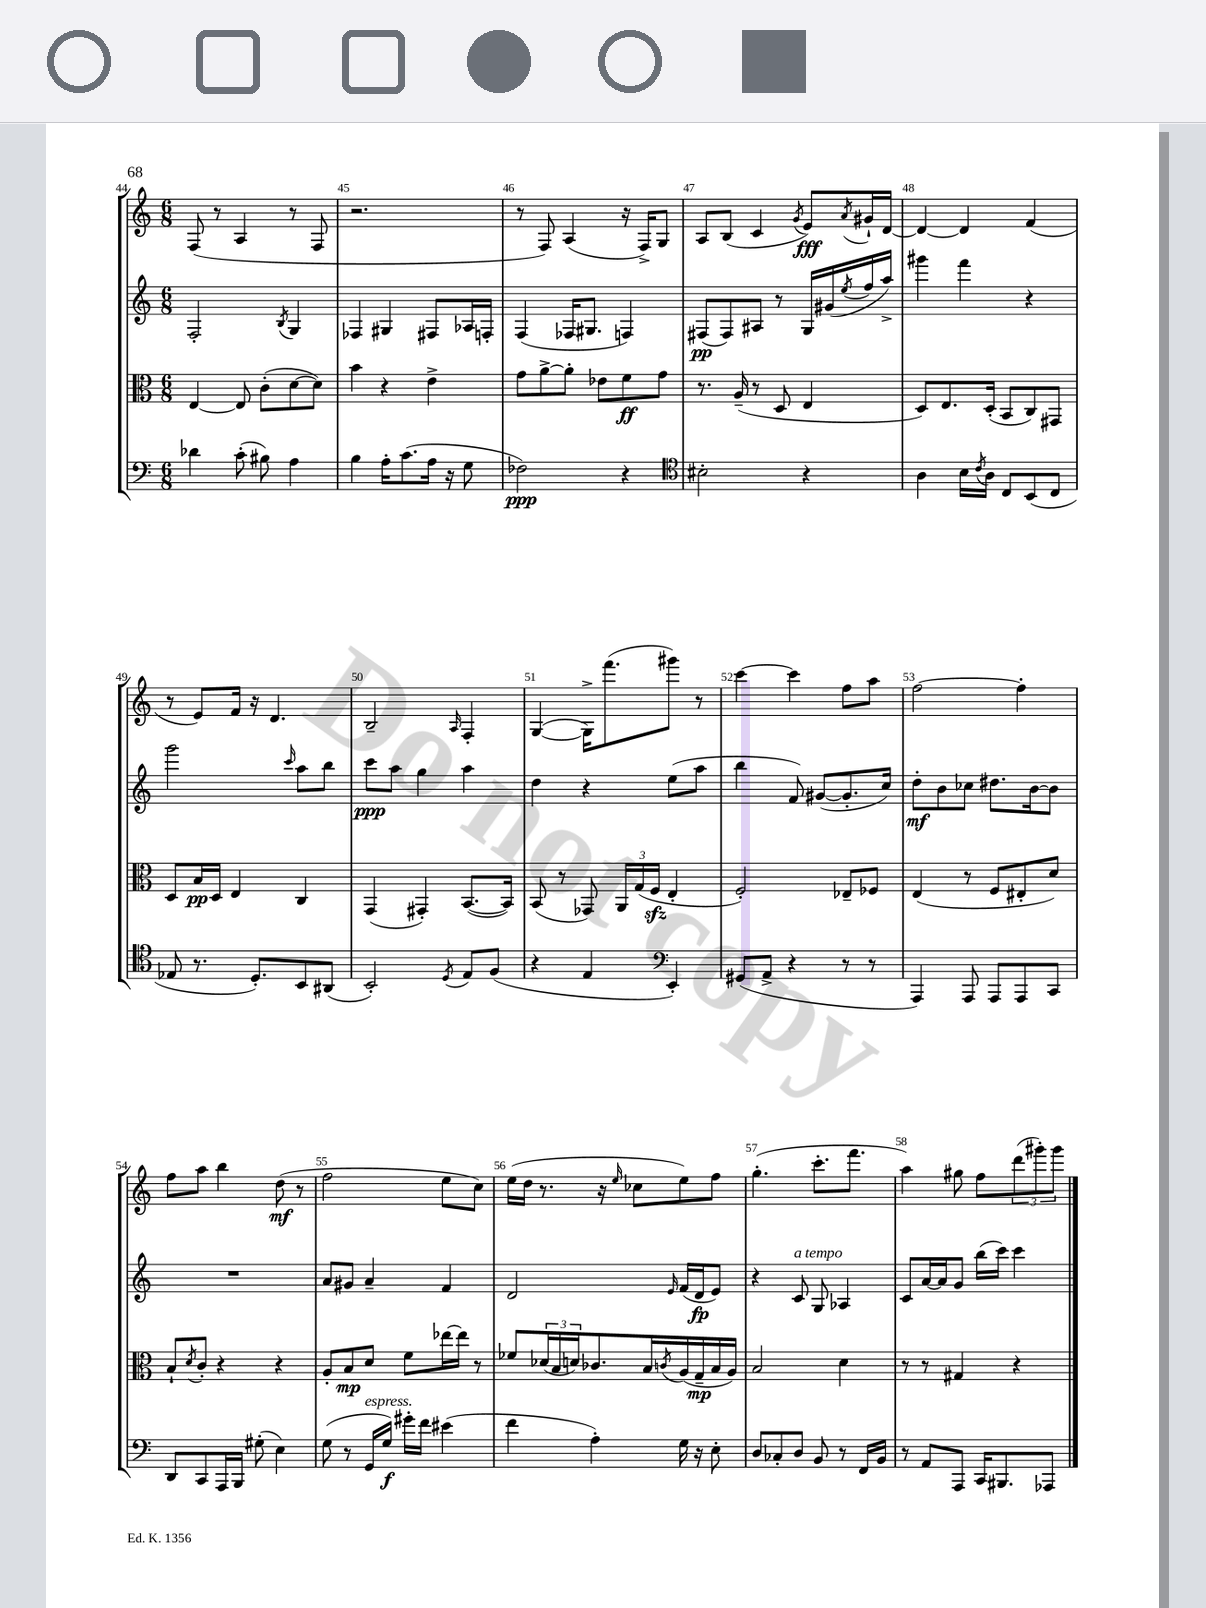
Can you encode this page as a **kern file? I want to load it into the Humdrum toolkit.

**kern	**kern	**kern	**kern
*staff4	*staff3	*staff2	*staff1
*clefF4	*clefC3	*clefG2	*clefG2
*k[]	*k[]	*k[]	*k[]
*M6/8	*M6/8	*M6/8	*M6/8
4d-	[4E	2F'	(8F
.	.	.	8r
(8c'	8E]	.	4A
8B#)	(8c'	.	.
.	.	8qB	.
4A	[8d	4G	8r
.	8d])	.	8F
=	=	=	=
4B	4b	4F-	2.r
16A'	4r	4G#	.
(8.c	.	.	.
16A	4e^	8F#	.
16r	.	.	.
8G	.	16A-	.
.	.	16F'	.
=	=	=	=
2F-)	8g	(4F	8r
.	[8a^	.	8F)
.	8a']	16F-	(4A
.	.	8.G#	.
.	8e-	.	.
4r	8f	4F)	16r
.	.	.	16F^)
.	8g	.	8G
=	=	=	=
*clefC4	*	*	*
2B#'	8.r	(8F#	8A
.	.	8F#)	(8B
.	(16A~	.	.
.	8r	8A#	4c
.	8D	8r	.
.	.	.	8qg
4r	4E	16G	8e)
.	.	(16g#	.
.	.	8qee	8qa
.	.	16ff	16g#`
.	.	16aa^)	[16d
=	=	=	=
4A	8D)	4ggg#	4d_
.	8.E	.	.
16B	.	4fff	4d]
8qc	.	.	.
16A	(16D'	.	.
8C	8BB	.	.
(8BB	8C)	4r	(4f
8C	8GG#	.	.
=	=	=	=
8E-	8D	2ggg	8r
8.r	16B	.	8e)
.	16D	.	.
.	4E	.	16f
8.D')	.	.	16r
.	.	.	4.d
.	.	16qqccc	.
8BB	4C	8aa	.
(8AA#	.	8bb	.
=	=	=	=
2BB')	(4GG	8ccc	2B~
.	.	8aa	.
.	4GG#')	4gg	.
8qD	.	.	16qqA
8E	([8.BB	4aa	4F'
(8F	.	.	.
.	16BB])	.	.
=	=	=	=
4r	(8BB	4dd	([4G
.	8r	.	.
4E	8GG-)	4r	16G^])
.	.	.	(8.fff
.	24AA	.	.
.	(24G	.	.
.	24F	.	.
*clefF4	*	*	*
4EE')	4E'	(8ee	8ggg#)
.	.	8aa	8r
=	=	=	=
(8GG#	2F')	4bb	[4ccc
8AA^	.	.	.
4r	.	8f)	4ccc]
.	.	([8g#	.
8r	8E-~	8.g#']	8ff
8r	8F-	.	8aa
.	.	16cc)	.
=	=	=	=
4AAA)	(4E	8dd'	[2ff
.	.	8b	.
8AAA	8r	8cc-	.
8AAA	8F	8.dd#	.
8AAA	8E#'	.	4ff']
.	.	[16b	.
8CC	8d)	8b]	.
=	=	=	=
8DD	8B`	2.r	8ff
.	8qd	.	.
8CC	8c'	.	8aa
16AAA	4r	.	4bb
16BBB	.	.	.
(8G#'	.	.	.
4E)	4r	.	(8dd
.	.	.	8r
=	=	=	=
(8G	8A'	8a	2ff
8r	8B	8g#	.
16GG	8d	4a~	.
16G)	.	.	.
16g#'	8f	.	.
16f	.	.	.
(4e#	[16ee-	4f	8ee
.	16ee-]	.	.
.	8r	.	8cc)
=	=	=	=
4f	8f-	2d	(16ee
.	.	.	16dd
.	(24d-	.	8.r
.	24B	.	.
.	24d)	.	.
4A')	8.c-	.	.
.	.	.	16r
.	.	.	16qqee
.	.	.	8cc-
.	16B	.	.
.	8qc	16qqe	.
16G	(16A	(16f	8ee)
16r	16G~	16d	.
8E'	16B	8e)	8ff
.	16A)	.	.
=	=	=	=
8D	2B	4r	(4.gg'
8C-'	.	.	.
8D	.	8c	.
8BB	.	8G	8.ccc'
8r	4d	4A-	.
.	.	.	8.fff
16FF	.	.	.
16BB	.	.	.
=	=	=	=
8r	8r	8c	4aa)
8AA	8r	[16a	.
.	.	16a]	.
8AAA	4G#	8g	8gg#
16CC	.	(16bb	8ff
8.BBB#	.	16ccc)	.
.	4r	4ccc	(12ddd
.	.	.	12ggg#')
8AAA-	.	.	.
.	.	.	12ggg#
==	==	==	==
*-	*-	*-	*-
